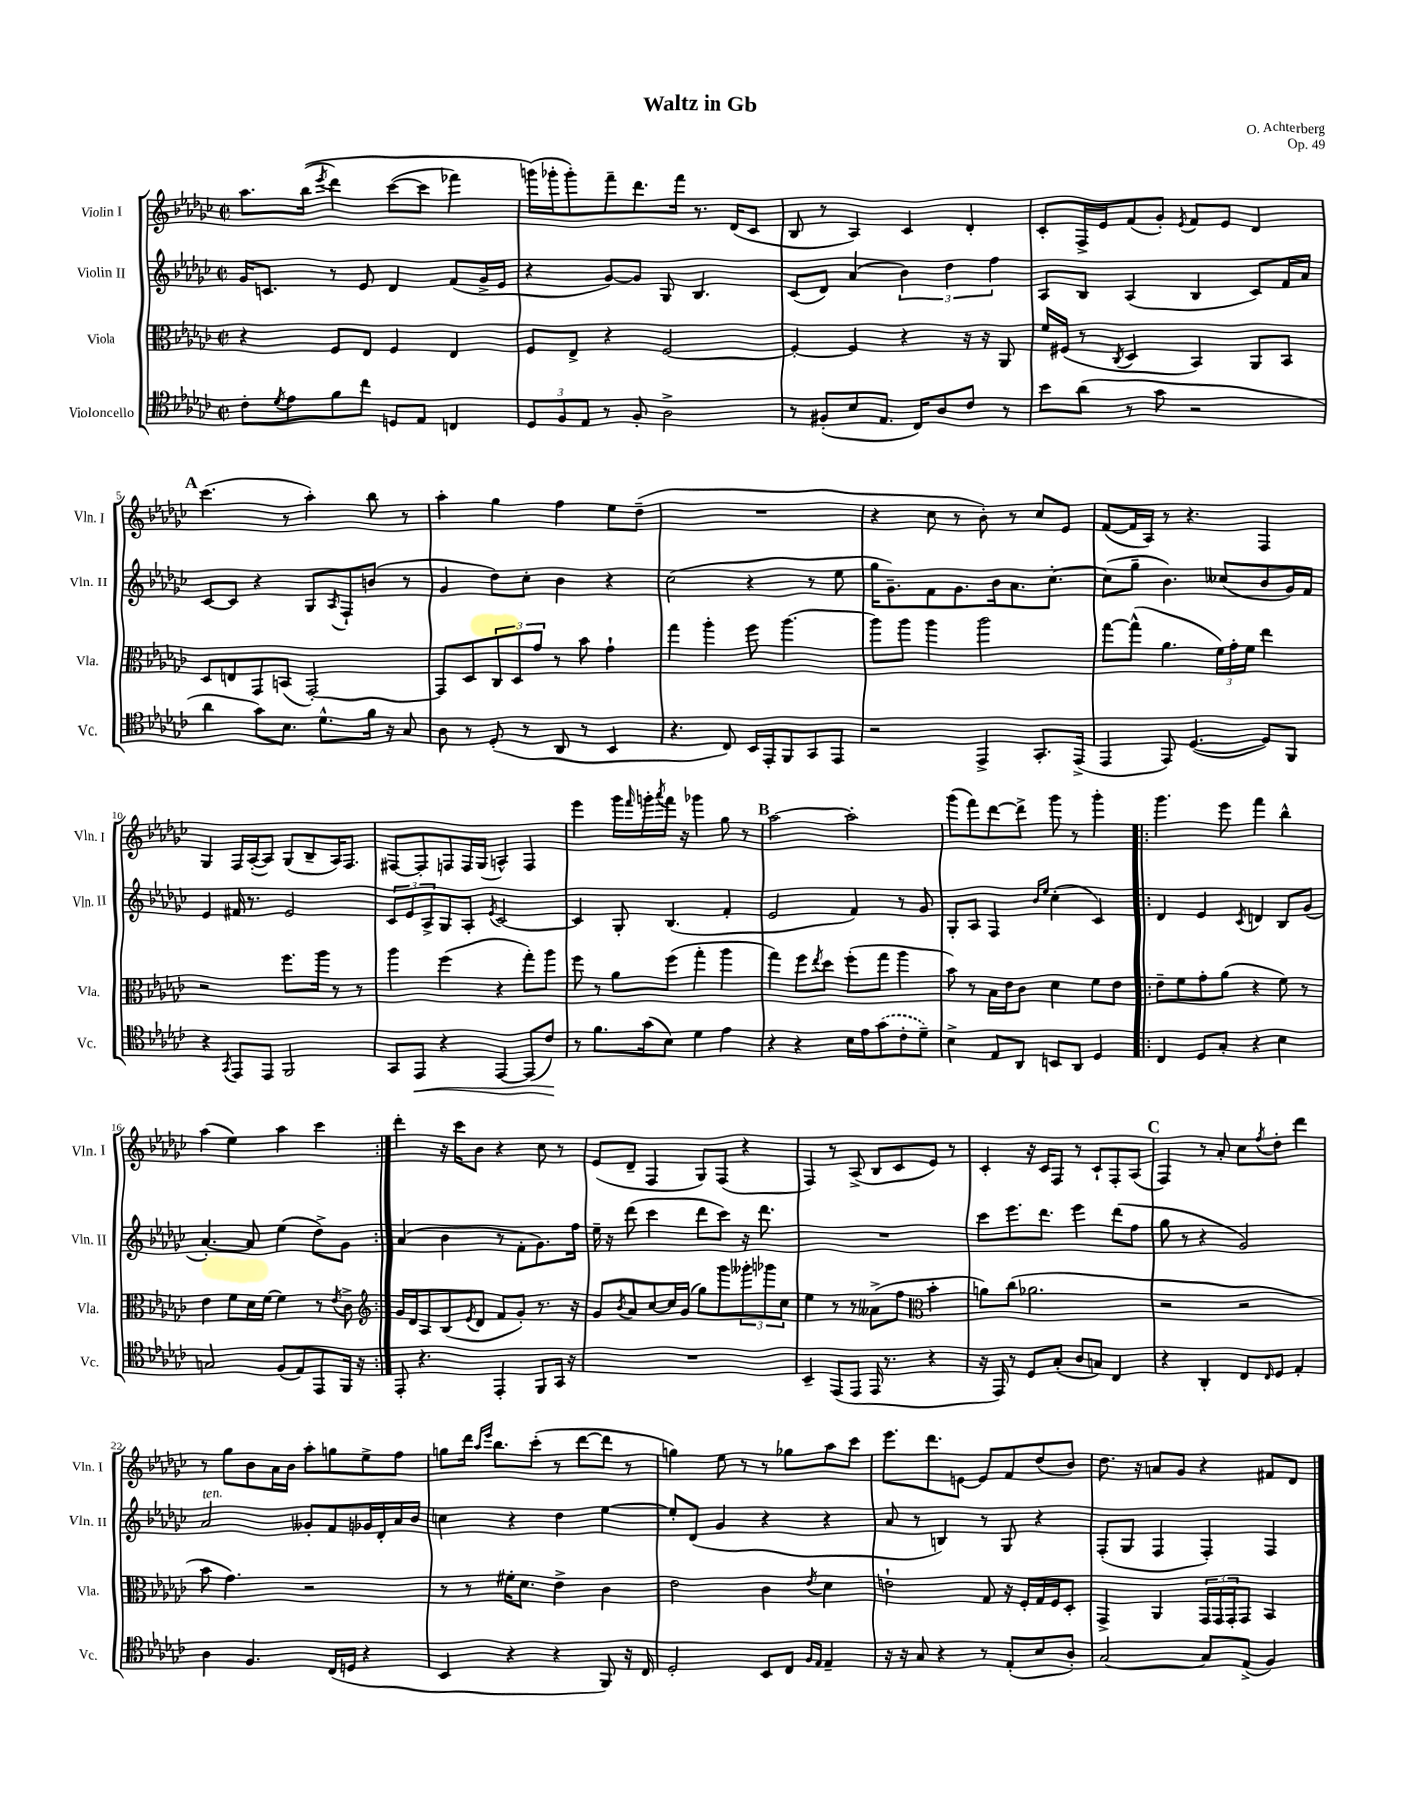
\header { title = "Waltz in Gb" composer = "O. Achterberg" opus = "Op. 49" }
<<
\new StaffGroup <<
\new Staff = "s0" \with { instrumentName = "Violin I" shortInstrumentName = "Vln. I" } {
    \clef treble \key ges \major \defaultTimeSignature \time 2/2
    aes''8. bes''16(\( \acciaccatura { ees'''8 } des'''4) ces'''8~( ces'''8 fes'''4) |
    g'''16(\) ges'''16-. ges'''8-.) f'''8-- des'''8. f'''16 r8. des'16( ces'8 |
    bes8 r8 aes4) ces'4 des'4-. |
    ces'8-. f16-> ees'16 f'8( ges'8-.) \acciaccatura { ees'8 } f'8 ees'8 des'4 |
    \mark \markup { \bold "A" } ces'''4.( r8 aes''4-.) bes''8 r8 |
    aes''4-. ges''4 f''4 ees''8 des''8--( |
    R1 |
    r4 ces''8 r8 bes'8-.) r8 ces''8 ees'8 |
    f'8~( f'16 aes16) r8 r4. f4 |
    ges4 f16 aes16~-.( aes8) ges8( bes8-- aes16) f8. |
    fis8~ fis8-. f8 f16 ges16( a4-^) f4 |
    ees'''4 ges'''16 \grace { f'''16 } g'''16-. \acciaccatura { aes'''8 } f'''16 r16 ges'''4 ges''8 r8 |
    \mark \markup { \bold "B" } aes''2~ aes''2-. |
    ges'''8( f'''8) des'''8~ des'''8-> ges'''8 r8 ges'''4-. |
    \repeat volta 2 { ges'''4. ees'''8 f'''4 bes''4-^ |
    aes''4( ees''4) aes''4 ces'''4 | }
    des'''4-. r16 ces'''16 bes'8 r4 ces''8 r8 |
    ees'8( des'8-- f4 ges8) f8( r4 |
    f4) r8 aes8->( bes8 ces'8 ees'8) r8 |
    ces'4-. r16 ces'16 f8 r8 ces'8-! f8-. aes8( |
    \mark \markup { \bold "C" } f4) r8 aes'8-. ces''8 \acciaccatura { f''8 } des''8-. des'''4 |
    r8 ges''8 bes'8 aes'16 bes'16 aes''8-. g''8 ees''8-> f''8 |
    g''8 des'''16 \grace { aes''16 ees'''16 } bes''8. ces'''8-.( r8 des'''8~ des'''8 r8 |
    g''4) ees''8 r8 r8 ges''8 aes''8 ces'''8 |
    ees'''8. des'''8. e'8~ e'8 f'8 des''8( bes'8) |
    des''8. r16 a'8 ges'8 r4 fis'8 des'8 \bar "|." |
}
\new Staff = "s1" \with { instrumentName = "Violin II" shortInstrumentName = "Vln. II" } {
    \clef treble \key ges \major \defaultTimeSignature \time 2/2
    ges'16 c'8. r8 ees'8 des'4 f'8( ges'16-> ees'16 |
    r4 ges'8~) ges'8 ges8 bes4. |
    ces'8( des'8) aes'4( \tuplet 3/2 { bes'4) des''4 f''4 } |
    aes8 bes8 aes4( bes4 ces'8) f'16 aes'16 |
    \mark \markup { \bold "A" } ces'8~ ces'8 r4 ges8 \acciaccatura { aes8 } f8-! b'8( r8 |
    ges'4 des''8) ces''8-. bes'4 r4 |
    ces''2( r4 r8 ees''8 |
    ges''16 ges'8.--) f'8 ges'8. bes'16 aes'8. ces''8.~-. |
    ces''8( ges''8-- bes'4.) ceses''8( bes'8 ges'16) f'16 |
    ees'4 fis'16 r8. ees'2 |
    \tuplet 3/2 { ces'8 ees'8 aes8-> } ges8 aes8-. \acciaccatura { ees'8 } ces'2~ |
    ces'4 ges8-. bes4.( f'4-. |
    \mark \markup { \bold "B" } ees'2 f'4) r8 ges'8 |
    ges8-. aes8 f4 \grace { bes'16 ees''16 } ces''4-.( ces'4) |
    \repeat volta 2 { des'4 ees'4 \acciaccatura { ces'8 } d'4 bes8 ges'8( |
    aes'4.~-.) aes'8 ees''4( des''8->) ges'8 | }
    aes'4( bes'4 r8 f'8-. ges'8.) f''16 |
    ees''16-- r16 des'''8( ces'''4 des'''8 ces'''8) r16 des'''8. |
    R1 |
    ces'''8 ees'''8. des'''8. ees'''4 des'''8( f''8 |
    \mark \markup { \bold "C" } ges''8 r8 r4 ges'2) |
    aes'2^\markup { \italic "ten." } geses'8-. f'8 ges'16 des'16-. aes'16 bes'16 |
    c''4 r4 des''4 ees''4~ |
    ees''8-. des'8( ges'4 r4 r4 |
    aes'8 r8 b4) r8 ges8 r4 |
    f8-.( ges8 f4 f4-.) f4 \bar "|." |
}
\new Staff = "s2" \with { instrumentName = "Viola" shortInstrumentName = "Vla." } {
    \clef alto \key ges \major \defaultTimeSignature \time 2/2
    r4 f8 ees8 f4 ees4 |
    f8 ees8-> r4 f2~ |
    f4~-. f4 r4 r16 r16 aes,8 |
    f'16 fis16( r8 \acciaccatura { ces8 } des4 bes,4) aes,8 bes,8 |
    \mark \markup { \bold "A" } des8 e8 ges,8 b,8( ges,2~-.) |
    ges,8 des8 \tuplet 3/2 { ces8 des8 ges'8 } r8 bes'8 ges'4-! |
    ges''4 aes''4-. f''8 aes''4.~ |
    aes''8 aes''8 aes''4 aes''2 |
    ges''8~ ges''8-^( aes'4. \tuplet 3/2 { f'16) ges'16-. f'16 } ees''4 |
    r2 f''8. aes''16 r8 r8 |
    aes''4 f''4( r4 ges''8-.) aes''8 |
    f''8 r8 aes'8 f''8( ges''4-. aes''4 |
    \mark \markup { \bold "B" } ges''4) f''8 \acciaccatura { ees''8 } des''8 f''8-.( ges''8 aes''4 |
    bes'8) r8 bes16 ees'16 ces'8 des'4 f'8 ees'8 |
    \repeat volta 2 { ees'8-- f'8 ges'8-. aes'8( r4 f'8) r8 |
    ees'4 f'8 des'16 f'16~ f'4 r8 \acciaccatura { ees'8 } ces'8-> | }
    \clef treble ges'16 des'16 aes8 bes8( \acciaccatura { ees'8 } des'8 f'8 ges'8-.) r8. r16 |
    ges'8 \acciaccatura { bes'8 } aes'8 ces''8~ ces''16 ges'16( ges''8) ges'''8 \tuplet 3/2 { geses'''8-. ges'''8 ces''8 } |
    ees''4 r8 r8 aeses'8->( f''8 \clef alto bes'4-. |
    a'8) ces''8( aes'2. |
    \mark \markup { \bold "C" } r2 r2 |
    bes'8 ges'4.) r2 |
    r8 r8 fis'16-. des'8. ees'4-> ces'4 |
    ees'2 ces'4 \acciaccatura { ees'8 } des'4 |
    e'2-! ges8 r16 f16-. ges16 f16 des8-. |
    ges,4-> aes,4 \tuplet 3/2 { ges,16 ges,16 ges,16-. } ges,8 bes,4 \bar "|." |
}
\new Staff = "s3" \with { instrumentName = "Violoncello" shortInstrumentName = "Vc." } {
    \clef tenor \key ges \major \defaultTimeSignature \time 2/2
    ces'8-. \acciaccatura { des'8 } ees'8 f'8 ces''8 d8 ees8 c4 |
    \tuplet 3/2 { des8 f8 ees8 } r8 f8-. aes2-> |
    r8 fis8-.( bes8 ees8. ces16) aes8 ces'8 r8 |
    bes'8 aes'8( r8 ges'8 r2 |
    \mark \markup { \bold "A" } aes'4 ges'8) bes8. des'8.-^ f'16 r16 ges8 |
    aes8 r8 des8-.( r8 aes,8 r8 bes,4 |
    r4. ces8) bes,16 ees,16-. f,8 ges,8 ees,8 |
    r2 ees,4-> ges,8.-. ees,16->( |
    ees,4 ees,8) des4.~( des8) f,8 |
    r4 \acciaccatura { ges,8 } ees,8 ees,8 f,2 |
    ges,8 ees,8\< r4 ees,4~ ees,8( ces'8\!) |
    r8 f'8. ges'16( bes8) des'4 ees'4 |
    \mark \markup { \bold "B" } r4 r4 bes16 ees'16 \once \slurDashed ges'8( ces'8-. des'8--) |
    bes4-> ees8 aes,8 b,8 aes,8 des4 |
    \repeat volta 2 { ces4 des8 ges8-. r4 bes4 |
    g2 f8( ees8) ees,8 f,16 r16 | }
    ees,8-. r4. ees,4-. f,8 ges,16 r16 |
    R1 |
    bes,4-- ees,8( ees,8 ees,16 r8. r4 |
    r16 ees,16) r8 des8 ges8-.( aes8 g8) ces4 |
    \mark \markup { \bold "C" } r4 aes,4-. ces8 \grace { ces16 } des8 ees4-. |
    aes4 f4. ces16( d16 r4 |
    bes,4 r4 r4 f,8) r16 ces16 |
    des2-. bes,8 ces8 \grace { f16 ees16 } ees4-- |
    r16 r16 ges8 r4 r8 ees8-.( bes8 aes8-.) |
    ges2~ ges8 ees8->( f4) \bar "|." |
}
>>
>>
